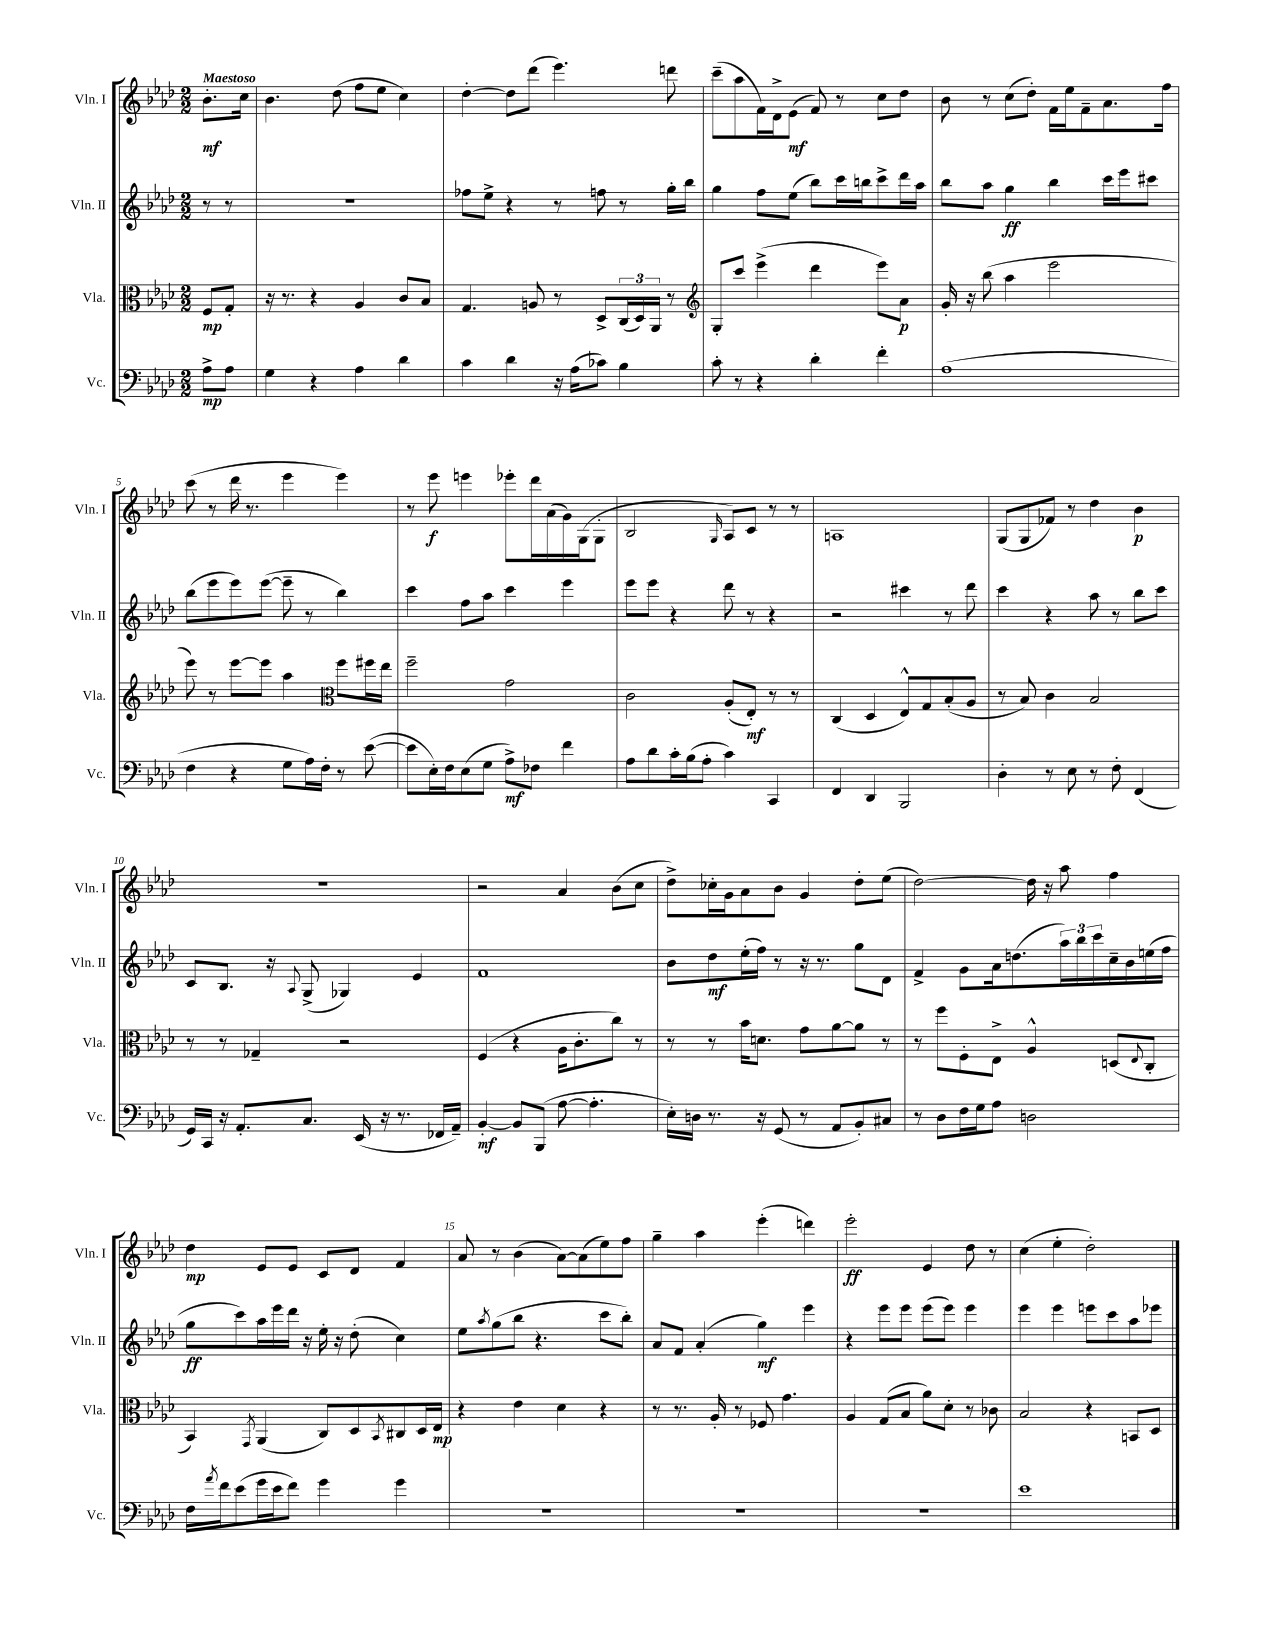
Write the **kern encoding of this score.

**kern	**kern	**kern	**kern
*staff4	*staff3	*staff2	*staff1
*clefF4	*clefC3	*clefG2	*clefG2
*k[b-e-a-d-]	*k[b-e-a-d-]	*k[b-e-a-d-]	*k[b-e-a-d-]
*M2/2	*M2/2	*M2/2	*M2/2
8A-^	8F	8r	8.b-'
8A-	8G'	8r	.
.	.	.	16cc
=	=	=	=
4G	16r	1r	4.b-
.	8.r	.	.
4r	4r	.	.
.	.	.	(8dd-
4A-	4A-	.	8ff
.	.	.	8ee-
4d-	8c	.	4cc)
.	8B-	.	.
=	=	=	=
4c	4.G	8ff-	[4dd-'
.	.	8ee-^	.
4d-	.	4r	8dd-]
.	8A	.	(8ddd-
16r	8r	8r	4.eee-)
(16A-	.	.	.
8c-)	8D-^	8ff	.
4B-	(24C	8r	.
.	24D-)	.	.
.	24AA-	.	.
.	8r	16gg'	8ddd
.	.	16bb-	.
=	=	=	=
*	*clefG2	*	*
8c'	8G'	4gg	(8ccc~
8r	8ccc	.	8aa-
4r	(4eee-^	8ff	16f)
.	.	.	16d-^
.	.	(8ee-	(8e-
4d-'	4ddd-	8bb-)	8f)
.	.	16ccc	8r
.	.	16bb	.
4f'	8eee-)	8ccc^	8cc
.	8a-	16ddd-	8dd-
.	.	16aa-	.
=	=	=	=
(1A-	16g'	8bb-	8b-
.	16r	.	.
.	(8bb-	8aa-	8r
.	4aa-	4gg	(8cc
.	.	.	8dd-')
.	2eee-	4bb-	16f
.	.	.	16ee-
.	.	.	8f~
.	.	16ccc	8.a-
.	.	16eee-	.
.	.	8ccc#	.
.	.	.	16ff
=	=	=	=
4F	8eee-)	(8bb-	(8ccc
.	8r	8eee-	8r
4r	[8eee-	8eee-)	16ddd-
.	.	.	8.r
.	8eee-]	([8eee-	.
8G	4aa-	8eee-~]	4eee-
16A-)	.	8r	.
16F'	.	.	.
*	*clefC3	*	*
8r	8ff	4bb-)	4eee-)
([8e-	16ff#	.	.
.	16ee-	.	.
=	=	=	=
8e-]	2ff~	4ccc	8r
16E-')	.	.	8eee-
16F	.	.	.
(8E-	.	8ff	4eee
8G	.	8aa-	.
8A-^)	2g	4ccc	8eee-'
8F-	.	.	16ddd-
.	.	.	(16a-
4f	.	4eee-	16g)
.	.	.	(16G
.	.	.	8G'
=	=	=	=
8A-	2c	8eee-	2B-
8d-	.	8eee-	.
16c'	.	4r	.
(16B-	.	.	.
8A-'	.	.	.
.	.	.	16qqG
4c)	(8A-'	8ddd-	8A-)
.	8E-')	8r	8c
4CC	8r	4r	8r
.	8r	.	8r
=	=	=	=
4FF	(4C	2r	1A
4DD-	4D-	.	.
2BBB-	8E-^^)	4ccc#	.
.	8G	.	.
.	(8B-'	8r	.
.	8A-	8ddd-	.
=	=	=	=
4D-'	8r	4ccc	(8G
.	8B-)	.	8G
8r	4c	4r	8f-)
8E-	.	.	8r
8r	2B-	8aa-	4dd-
8F'	.	8r	.
(4FF	.	8bb-	4b-
.	.	8ccc	.
=	=	=	=
16GG)	8r	8c	1r
16CC	.	.	.
16r	8r	8.B-	.
8.AA-'	.	.	.
.	4G-~	.	.
.	.	16r	.
.	.	8qqA-	.
8.C	.	(8G^	.
.	2r	4G-)	.
(16EE-	.	.	.
16r	.	.	.
8.r	.	.	.
.	.	4e-	.
16FF-	.	.	.
16AA-~)	.	.	.
=	=	=	=
[4BB-'	(4F	1f	2r
8BB-]	4r	.	.
(8BBB-	.	.	.
[8A-	16A-	.	4a-
.	8.c'	.	.
4.A-']	.	.	.
.	8cc)	.	(8b-
.	8r	.	8cc
=	=	=	=
16E-')	8r	8b-	8dd-^)
16D	.	.	.
8.r	8r	8dd-	16cc-'
.	.	.	16g
.	16b-	(16ee-'	8a-
16r	8.d	16ff)	.
(8GG	.	8r	8b-
8r	8g	16r	4g
.	.	8.r	.
8AA-	[8a-	.	.
8BB-')	8a-]	8gg	8dd-'
8C#	8r	8d-	(8ee-
=	=	=	=
8r	8r	4f^	[2dd-)
8D-	8ff	.	.
16F	8F'	8g	.
16G	.	.	.
8A-	8E-^	16a-	.
.	.	(8.dd	.
2D	4A-^^	.	16dd-]
.	.	.	16r
.	.	24aa-)	8aa-
.	.	24bb-	.
.	.	24ccc	.
.	(8D	16cc~	4ff
.	.	16b-	.
.	8qqE-	.	.
.	8C'	(16ee	.
.	.	16ff	.
=	=	=	=
16F	4BB-)	8gg	4dd-
8qa-	.	.	.
16f	.	.	.
(8e-	.	8ccc)	.
.	8qGG	.	.
16g	(4AA-	16aa-	8e-
16e-	.	16eee-	.
8f)	.	16ddd-	8e-
.	.	16r	.
4g	8C)	16ee-'	8c
.	.	16r	.
.	8D-	(8dd-'	8d-
.	8qBB-	.	.
4g	8C#	4cc)	4f
.	16D-	.	.
.	16E-	.	.
=	=	=	=
1r	4r	8ee-	8a-
.	.	8qaa-	.
.	.	(8gg	8r
.	4e-	8bb-	(4b-
.	.	4.r	.
.	4d-	.	[8a-)
.	.	.	(8a-]
.	4r	8ccc	8ee-)
.	.	8bb-')	8ff
=	=	=	=
1r	8r	8a-	4gg~
.	8.r	8f	.
.	.	(4a-'	4aa-
.	16A-'	.	.
.	8r	.	.
.	8F-	4gg)	(4eee-'
.	4.g	.	.
.	.	4eee-	4ddd)
=	=	=	=
1r	4A-	4r	2eee-'
.	(8G	8eee-	.
.	8B-	8eee-	.
.	8a-)	(8eee-	4e-
.	8d-'	8eee-)	.
.	8r	4eee-	8dd-
.	8c-	.	8r
=	=	=	=
1e-	2B-	4eee-	(4cc
.	.	4eee-	4ee-'
.	4r	8eee	2dd-')
.	.	8ccc	.
.	8BB	8aa-	.
.	8D-	8eee-	.
==	==	==	==
*-	*-	*-	*-
